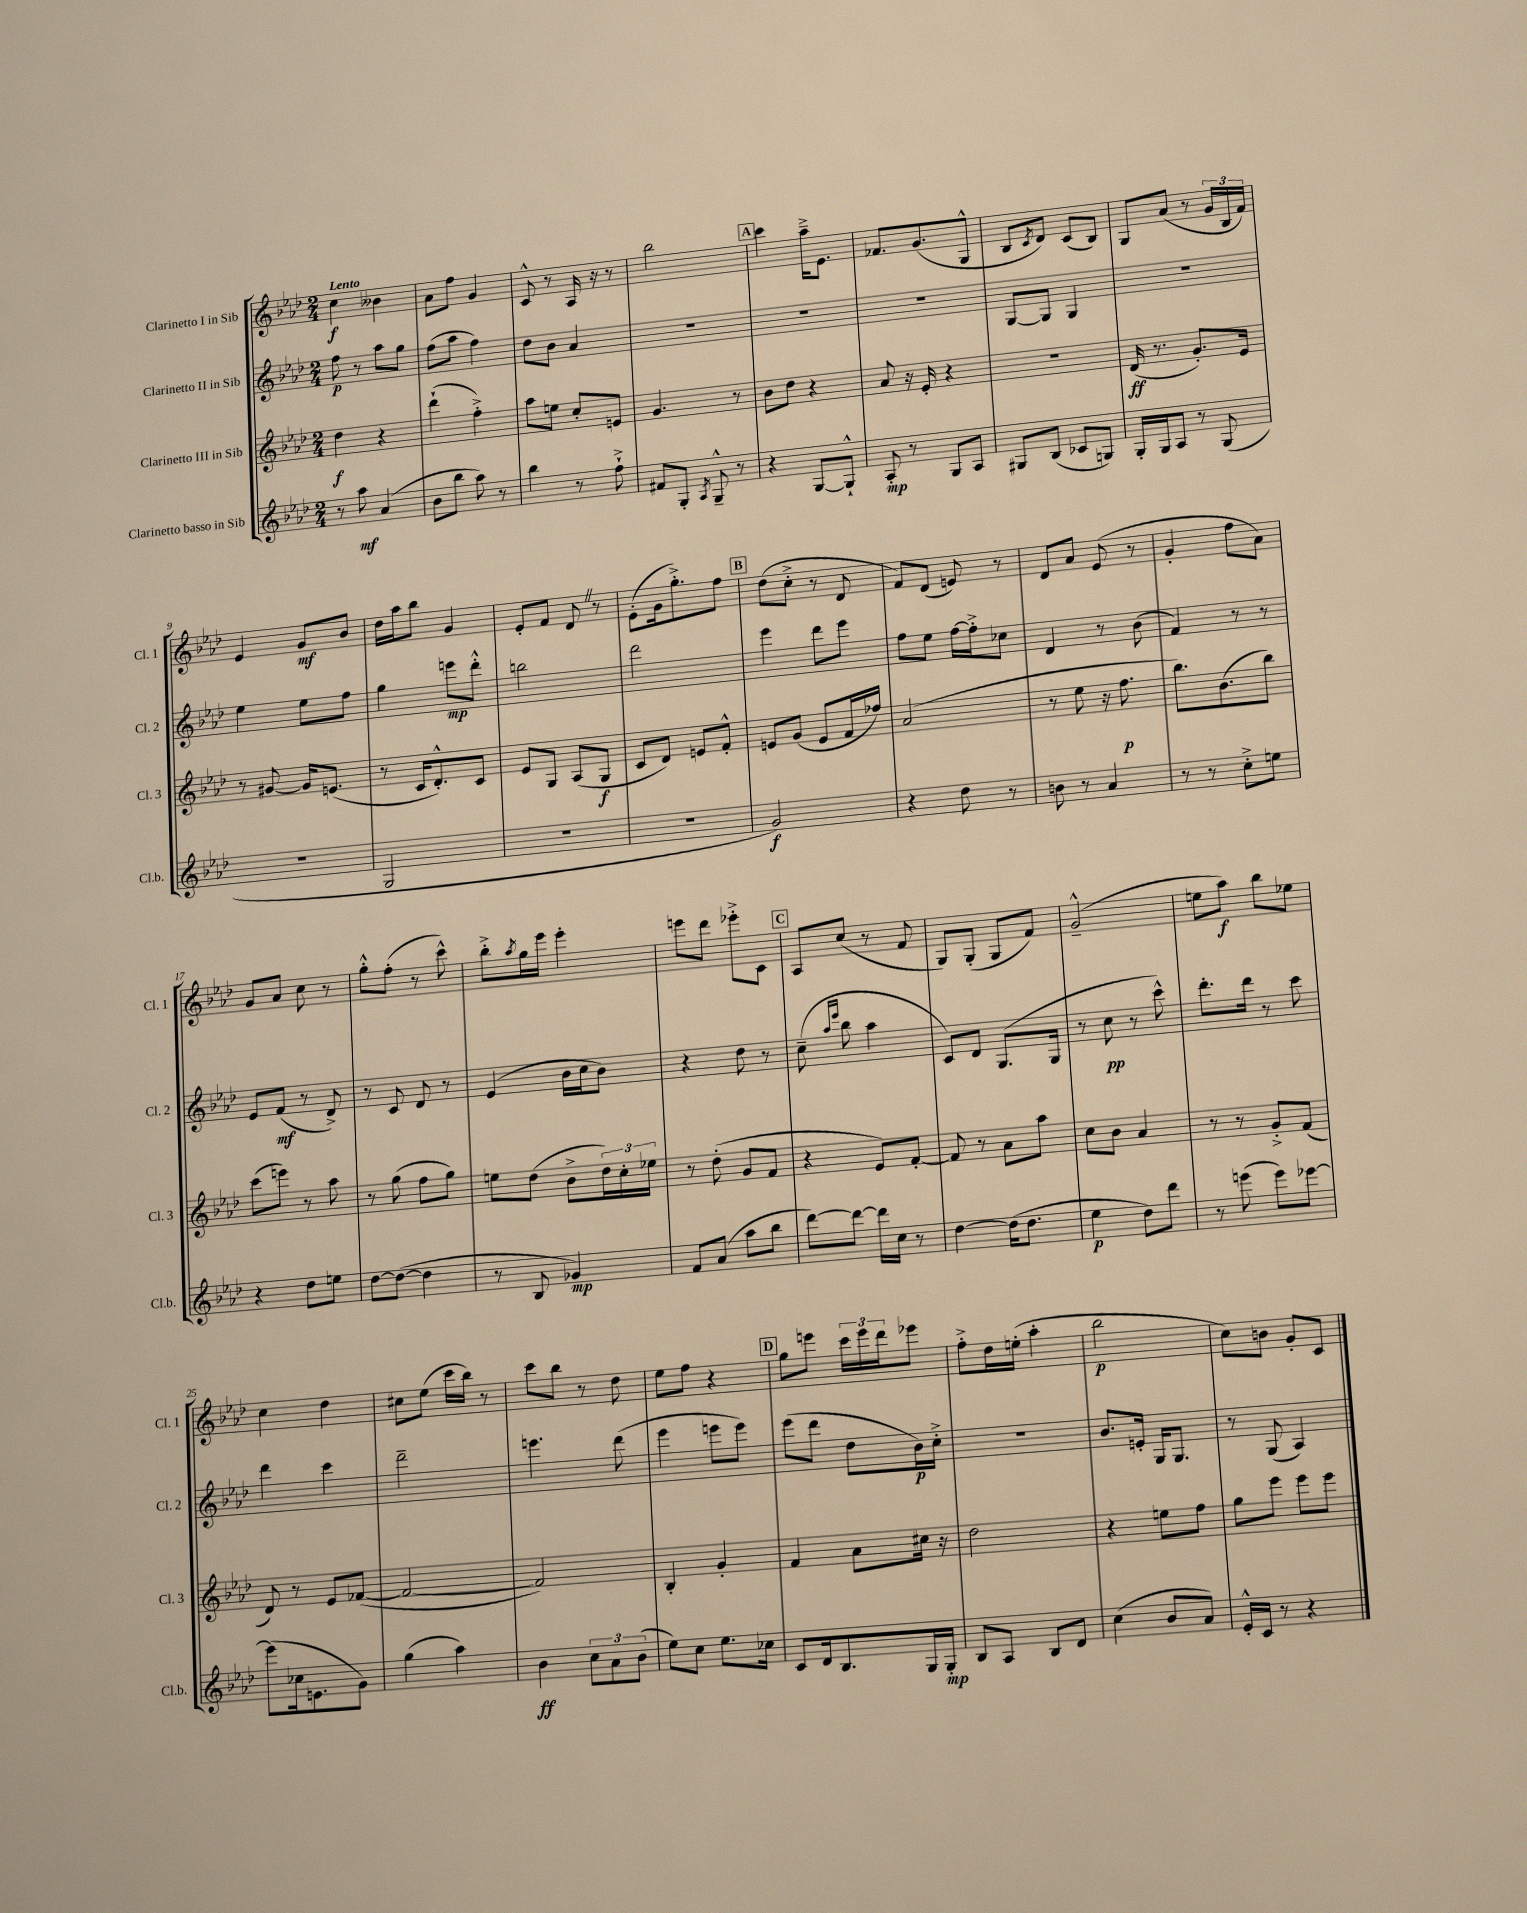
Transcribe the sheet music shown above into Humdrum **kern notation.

**kern	**dynam	**kern	**dynam	**kern	**dynam	**kern	**dynam
*part4	*part4	*part3	*part3	*part2	*part2	*part1	*part1
*staff4	*staff4	*staff3	*staff3	*staff2	*staff2	*staff1	*staff1
*I"Clarinetto basso in Sib	*	*I"Clarinetto III in Sib	*	*I"Clarinetto II in Sib	*	*I"Clarinetto I in Sib	*
*I'Cl.b.	*	*I'Cl. 3	*	*I'Cl. 2	*	*I'Cl. 1	*
*clefG2	*	*clefG2	*	*clefG2	*	*clefG2	*
*k[b-e-a-d-]	*	*k[b-e-a-d-]	*	*k[b-e-a-d-]	*	*k[b-e-a-d-]	*
*M2/4	*	*M2/4	*	*M2/4	*	*M2/4	*
=1	=1	=1	=1	=1	=1	=1	=1
!	!	!	!	!	!	!LO:TX:a:B:t=Lento	!
8r	.	4dd-\	f	8ff\	p	4cc\	f
8aa-\	mf	.	.	8r	.	.	.
(4a-/	.	4r	.	8aa-\L	.	4b--X\	.
.	.	.	.	8gg\J	.	.	.
=2	=2	=2	=2	=2	=2	=2	=2
8b-\L	.	(4ddd-`\	.	(8ff\L	.	8a-\L	.
8bb-\J	.	.	.	8aa-\J	.	8ff\J	.
8aa-\)	.	4ff'^\)	.	4ff\)	.	4g/	.
8r	.	.	.	.	.	.	.
=3	=3	=3	=3	=3	=3	=3	=3
4bb-\	.	8aa-\L	.	8dd-\L	.	8c^^/	.
.	.	8een\J	.	8b-\J	.	8r	.
8r	.	8cc'/L	.	4a-/	.	16A-/	.
.	.	.	.	.	.	16r	.
8ff`^\	.	8en/J	.	.	.	8r	.
=4	=4	=4	=4	=4	=4	=4	=4
8f#X/L	.	4.g/	.	2r	.	2bb-\	.
8G'/J	.	.	.	.	.	.	.
8qA-/	.	.	.	.	.	.	.
8G~^^/	.	.	.	.	.	.	.
8r	.	8r	.	.	.	.	.
!!LO:REH:place=s1:t=A
=5	=5	=5	=5	=5	=5	=5	=5
4r	.	8b-\L	.	2r	.	4ccc\	.
.	.	8dd-\J	.	.	.	.	.
[8G/L	.	4r	.	.	.	16aa-~^\KL	.
.	.	.	.	.	.	8.e-\J	.
8G`^^/J]	.	.	.	.	.	.	.
=6	=6	=6	=6	=6	=6	=6	=6
8A-'/	mp	8a-/	.	2r	.	8.f-X/L	.
8r	.	16r	.	.	.	.	.
.	.	16e-'/	.	.	.	(8.g/	.
8G/L	.	4r	.	.	.	.	.
8A-/J	.	.	.	.	.	8G^^/J	.
=7	=7	=7	=7	=7	=7	=7	=7
8G#X/L	.	2r	.	[8G/L	.	8B-/L	.
.	.	.	.	.	.	8qc/	.
(8B-/J	.	.	.	8G/J]	.	8d-/J)	.
8c-X/L	.	.	.	4G/	.	(8c/L	.
8Gn/J)	.	.	.	.	.	8B-/J)	.
=8	=8	=8	=8	=8	=8	=8	=8
16G'/LL	.	(16d-/	ff	2r	.	8G/L	.
16G/J	.	8.r	.	.	.	.	.
8A-/J	.	.	.	.	.	(8a-/J	.
8r	.	8.g'/L)	.	.	.	8r	.
(8G/	.	.	.	.	.	24g/LL	.
.	.	.	.	.	.	24B-/	.
.	.	16e-/Jk	.	.	.	.	.
.	.	.	.	.	.	24f/JJ)	.
!!LO:LB:g=z
=9	=9	=9	=9	=9	=9	=9	=9
2r	.	8r	.	4ee-\	.	4e-/	.
.	.	[8g#X/	.	.	.	.	.
.	.	16g#/KL]	.	8ee-\L	.	8g/L	mf
.	.	(8.en/J	.	.	.	.	.
.	.	.	.	8ff\J	.	8b-/J	.
=10	=10	=10	=10	=10	=10	=10	=10
2G/	.	8r	.	4gg\	.	16dd-\LL	.
.	.	.	.	.	.	16aa-\J	.
.	.	16c/KL	.	.	.	8bb-\J	.
.	.	8.d-'^^/)	.	.	.	.	.
.	.	.	.	8eeen\L	mp	4g/	.
.	.	8c/J	.	8ddd-'^^\J	.	.	.
=11	=11	=11	=11	=11	=11	=11	=11
2r	.	8e-/L	.	2bbn\	.	8e-'/L	.
.	.	8G/J	.	.	.	8f/J	.
.	.	(8A-/L	.	.	.	8d-Z/	.
.	.	8G/J	f	.	.	8r	.
=12	=12	=12	=12	=12	=12	=12	=12
2r	.	8c/L	.	2ddd-\	.	(8e-'\L	.
.	.	8d-/J)	.	.	.	16g\k	.
.	.	.	.	.	.	8.gg'^\)	.
.	.	8en/L	.	.	.	.	.
.	.	8f'^^/J	.	.	.	8ff\J	.
!!LO:REH:place=s1:t=B
=13	=13	=13	=13	=13	=13	=13	=13
2g/)	f	8en/L	.	4eee-\	.	(8dd-\L	.
.	.	(8g/J	.	.	.	8cc'^\J	.
.	.	8e/L	.	8ddd-\L	.	8r	.
.	.	16f/L	.	8eee-\J	.	8d-/	.
.	.	16ff-X/JJ)	.	.	.	.	.
=14	=14	=14	=14	=14	=14	=14	=14
4r	.	(2a-/	.	8ff\L	.	8f/L)	.
.	.	.	.	8ee-\J	.	(8d-/J	.
8dd-\	.	.	.	[16ff\LL	.	8en/)	.
.	.	.	.	16ff'^\J]	.	.	.
8r	.	.	.	8cc-X\J	.	8r	.
=15	=15	=15	=15	=15	=15	=15	=15
8bn\	.	8r	.	4d-/	.	8d-/L	.
8r	.	8ee-\	.	.	.	8a-/J	.
4a-/	.	16r	.	8r	.	(8e-/	.
.	.	8.ff\	p	.	.	.	.
.	.	.	.	(8b-\	.	8r	.
=16	=16	=16	=16	=16	=16	=16	=16
8r	.	8.bb-\L)	.	4f/)	.	4g'/	.
8r	.	.	.	.	.	.	.
.	.	(8.b-\	.	.	.	.	.
8cc'^\L	.	.	.	8r	.	8ff\L	.
8een\J	.	8bb-\J)	.	8r	.	8a-\J)	.
!!LO:LB:g=z
=17	=17	=17	=17	=17	=17	=17	=17
4r	.	(8ccc\L	.	8e-/L	.	8g/L	.
.	.	8eeen\J)	.	(8f/J	mf	8a-/J	.
8dd-\L	.	8r	.	8r	.	8cc\	.
8een\J	.	8aa-\	.	8d-^/)	.	8r	.
=18	=18	=18	=18	=18	=18	=18	=18
[8dd-\L	.	8r	.	8r	.	8gg'^^\L	.
(8dd-\J_	.	(8gg\	.	8c/	.	(8ff'\J	.
4dd-\]	.	8ff\L	.	8d-/	.	8r	.
.	.	8gg\J)	.	8r	.	8ccc^^\)	.
=19	=19	=19	=19	=19	=19	=19	=19
8r	.	8een\L	.	(4e-/	.	8bb-'^\L	.
.	.	.	.	.	.	8qaa-/	.
8B-/	.	(8dd-\J	.	.	.	16gg\L	.
.	.	.	.	.	.	16eee-\JJ	.
4g-X/)	mp	8b-^\L	.	16b-\LL	.	4eee-'\	.
.	.	.	.	16cc\J	.	.	.
.	.	24dd-\L)	.	8b-\J)	.	.	.
.	.	24cc'\	.	.	.	.	.
.	.	24ee-X\JJ	.	.	.	.	.
=20	=20	=20	=20	=20	=20	=20	=20
8f/L	.	8r	.	4r	.	8eeen\L	.
(8a-/J	.	(8dd-'\	.	.	.	8ddd-\J	.
8aa-\L	.	8g/L	.	8dd-\	.	8eee-X'^\L	.
8bb-\J	.	8f/J	.	8r	.	8c\J	.
!!LO:REH:place=s1:t=C
=21	=21	=21	=21	=21	=21	=21	=21
[8ddd-\L)	.	4r	.	(8cc~\	.	8A-/L	.
.	.	.	.	16qqaa-/LL	.	.	.
.	.	.	.	16qqeee-/JJ	.	.	.
8ddd-\J_	.	.	.	8bb-\	.	(8cc/J	.
16ddd-\LL]	.	8e-/L)	.	4aa-\	.	8r	.
16cc\JJ	.	.	.	.	.	.	.
8r	.	[8f'/J	.	.	.	8f/	.
=22	=22	=22	=22	=22	=22	=22	=22
[4dd-\	.	8f/]	.	8c/L)	.	8G/L)	.
.	.	8r	.	8d-/J	.	(8G'/J	.
(16dd-\KL]	.	8a-\L	.	(8.G/L	.	8G/L	.
8.dd-\J	.	.	.	.	.	.	.
.	.	8aa-\J	.	.	.	8f/J)	.
.	.	.	.	16G/Jk	.	.	.
=23	=23	=23	=23	=23	=23	=23	=23
4ee-\	p	8cc\L	.	8r	.	(2g~^^/	.
.	.	8b-\J	.	8cc\	pp	.	.
8dd-\L)	.	4a-/	.	8r	.	.	.
8ddd-\J	.	.	.	8ccc^^\)	.	.	.
=24	=24	=24	=24	=24	=24	=24	=24
8r	.	8r	.	8.ddd-'\L	.	8een\L	.
(8eeen\	.	8r	.	.	.	8aa-\J)	f
.	.	.	.	16ddd-\Jk	.	.	.
8eee\L)	.	8g'^/L	.	8r	.	8bb-\L	.
[8eee-X\J	.	(8f/J	.	8ccc\	.	8ee-X\J	.
!!LO:LB:g=z
=25	=25	=25	=25	=25	=25	=25	=25
(8eee-\L]	.	8d-/)	.	4ddd-\	.	4cc\	.
16cc-X\k	.	8r	.	.	.	.	.
8.en\	.	.	.	.	.	.	.
.	.	8e-/L	.	4ccc\	.	4dd-\	.
8g\J)	.	([8f-X/J	.	.	.	.	.
=26	=26	=26	=26	=26	=26	=26	=26
(4gg\	.	2f-/_	.	2ddd-~\	.	8cc#X\L	.
.	.	.	.	.	.	(8ee-\J	.
4aa-\)	.	.	.	.	.	16ccc\LL	.
.	.	.	.	.	.	16bb-\JJ)	.
.	.	.	.	.	.	8r	.
=27	=27	=27	=27	=27	=27	=27	=27
4b-\	ff	2f-/])	.	4.eeen\	.	8ccc\L	.
.	.	.	.	.	.	8bb-\J	.
12cc\L	.	.	.	.	.	8r	.
12a-\	.	.	.	.	.	.	.
.	.	.	.	(8ddd-\	.	8dd-\	.
(12b-\J	.	.	.	.	.	.	.
=28	=28	=28	=28	=28	=28	=28	=28
8ee-\L)	.	4B-'/	.	4eee-\	.	8ee-\L	.
8cc\J	.	.	.	.	.	8ff\J	.
8.ee-\L	.	4g'/	.	8eeen\L	.	4r	.
.	.	.	.	8eee\J)	.	.	.
16cc-X\Jk	.	.	.	.	.	.	.
!!LO:REH:place=s1:t=D
=29	=29	=29	=29	=29	=29	=29	=29
8c/L	.	4f/	.	(8eee-\L	.	8gg\L	.
16d-/k	.	.	.	8ddd-\J	.	8eeen\J	.
8.B-/	.	.	.	.	.	.	.
.	.	8a-\L	.	8dd-\L	.	24ccc\LL	.
.	.	.	.	.	.	24eee\	.
.	.	.	.	.	.	24ddd-\J	.
16G/L	.	16cc#X\Jk	.	16b-\L)	p	8eee-X\J	.
16G'/JJ	mp	16r	.	16cc'^\JJ	.	.	.
=30	=30	=30	=30	=30	=30	=30	=30
8B-/L	.	2dd-\	.	2r	.	8ff'^\L	.
8A-/J	.	.	.	.	.	16dd-\L	.
.	.	.	.	.	.	(16een'\JJ	.
8B-/L	.	.	.	.	.	4aa-'\	.
8d-/J	.	.	.	.	.	.	.
=31	=31	=31	=31	=31	=31	=31	=31
(4cc\	.	4r	.	8.b-/L	.	2bb-\	p
.	.	.	.	16en'/Jk	.	.	.
8b-/L	.	8een\L	.	16G/KL	.	.	.
.	.	.	.	8.G/J	.	.	.
8a-/J)	.	8ff\J	.	.	.	.	.
=32	=32	=32	=32	=32	=32	=32	=32
16e-'^^/LL	.	8gg\L	.	8r	.	8cc\L)	.
16c/JJ	.	.	.	.	.	.	.
8r	.	8eee-\J	.	(8G/	.	8bn\J	.
4r	.	8eee-\L	.	4A-/)	.	8g'/L	.
.	.	8eee-\J	.	.	.	8c/J	.
==	==	==	==	==	==	==	==
*-	*-	*-	*-	*-	*-	*-	*-
